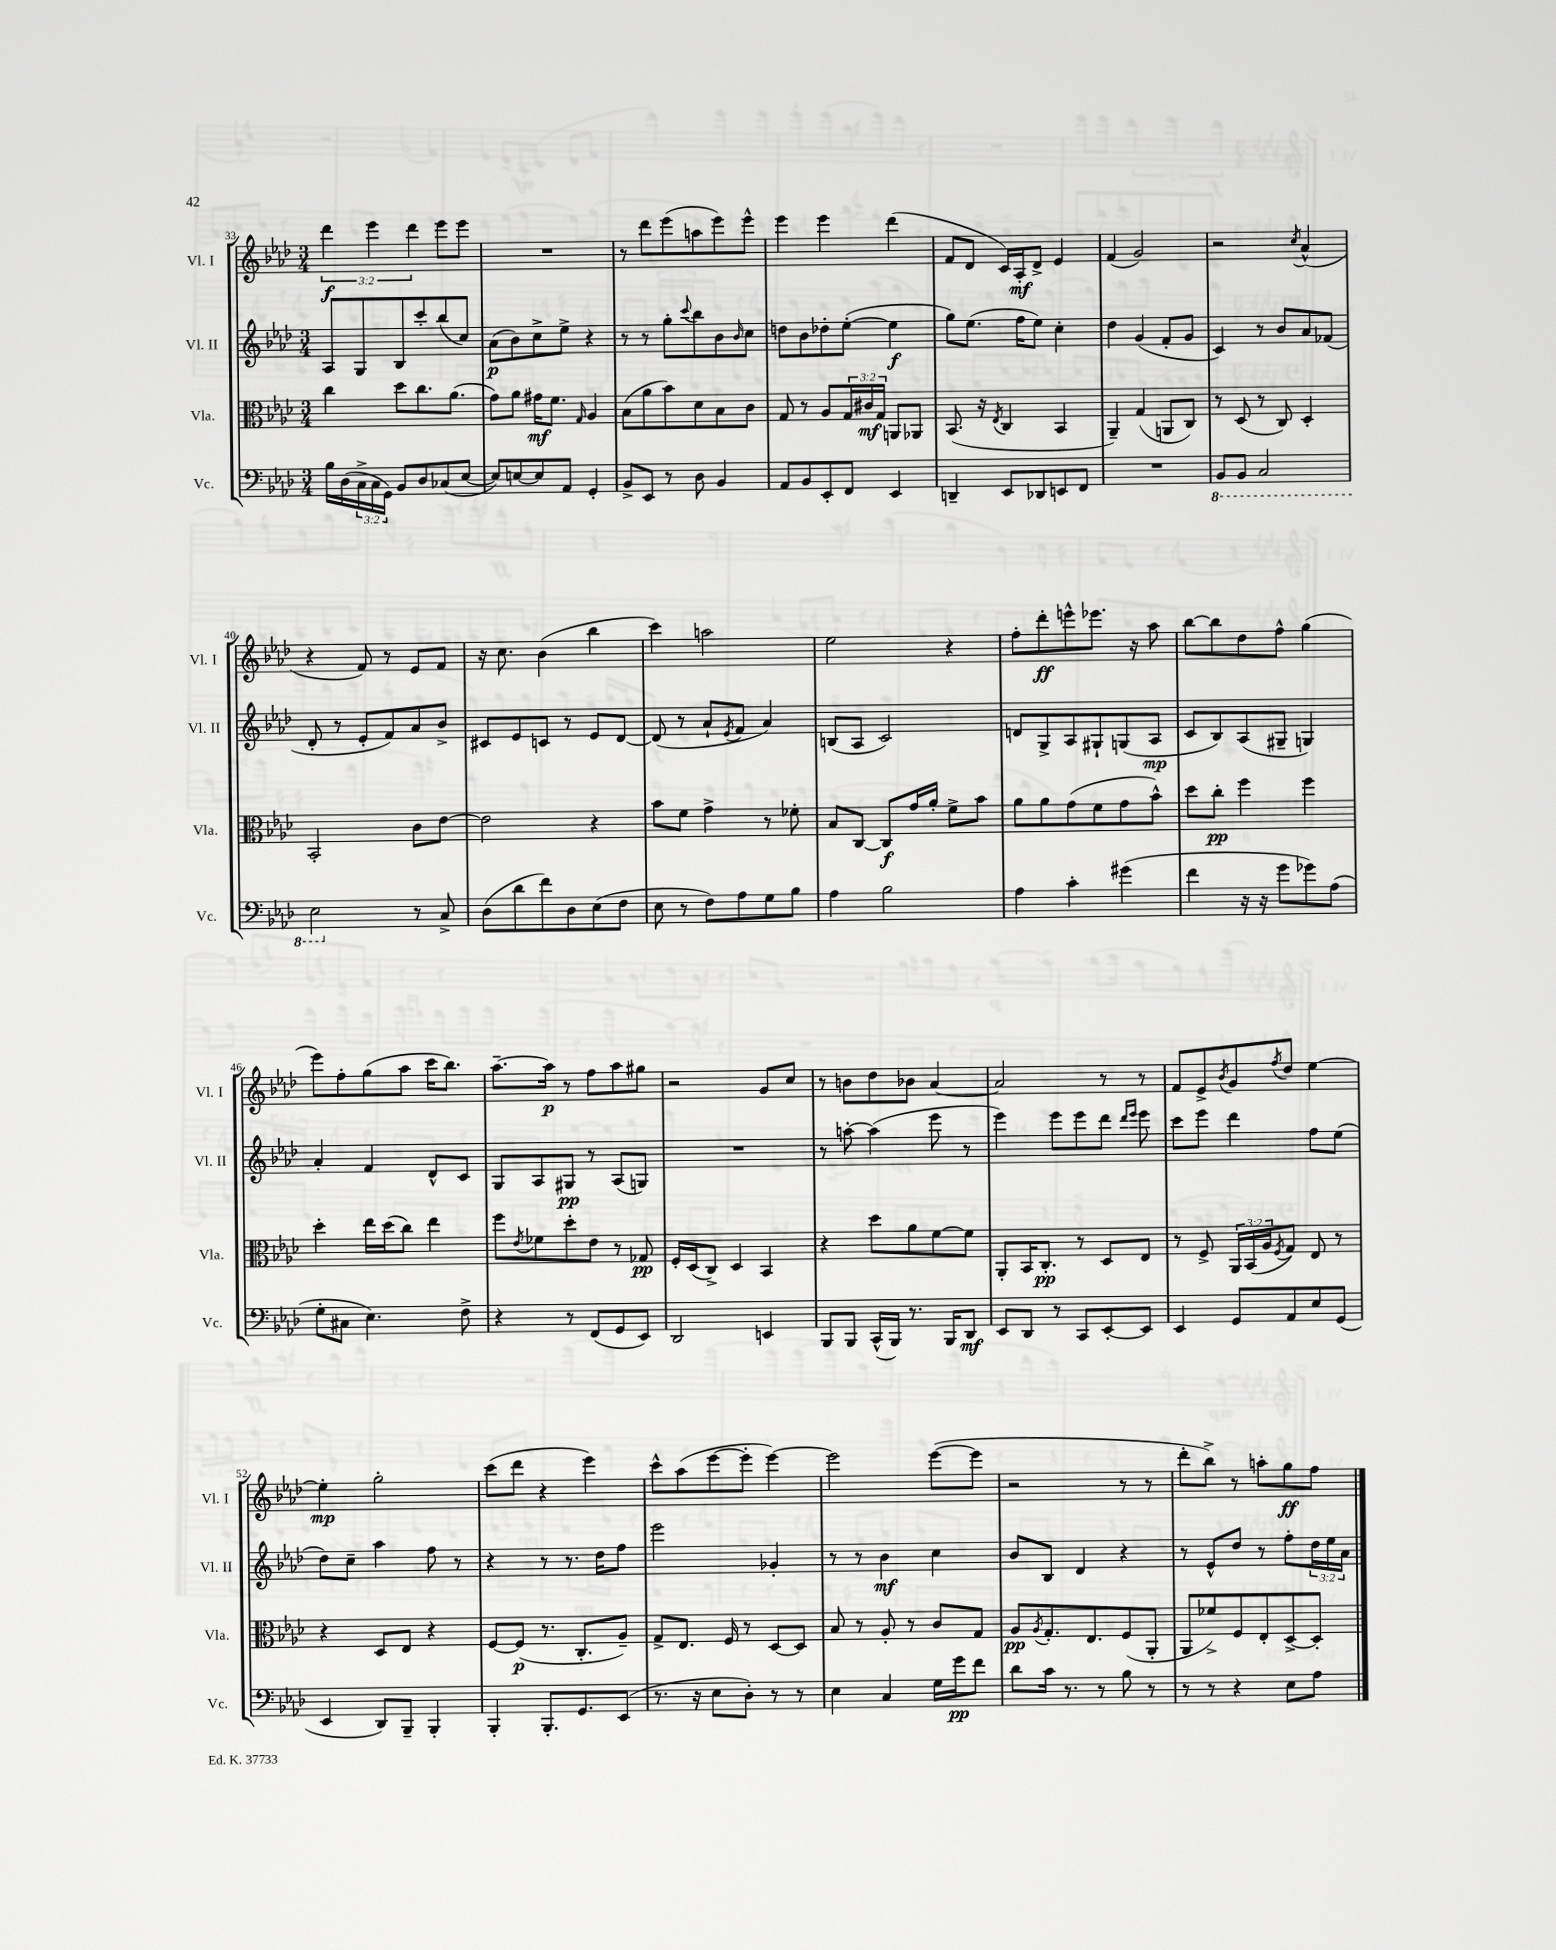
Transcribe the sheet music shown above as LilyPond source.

<<
\new StaffGroup <<
\new Staff = "s0" \with { instrumentName = "Vl. I" shortInstrumentName = "Vl. I" } {
    \clef treble \key aes \major \numericTimeSignature \time 3/4 \override Staff.TupletNumber.text = #tuplet-number::calc-fraction-text
    \tuplet 3/2 { des'''4\f ees'''4 des'''4 } ees'''8 ees'''8 |
    R2. |
    r8 des'''8 ees'''8( a''8 ees'''8) ees'''8-^ |
    ees'''4 ees'''4 des'''4( |
    f'8 des'8 c'16) aes16-.\mf des'8-> ees'4 |
    f'4( g'2) |
    r2 \acciaccatura { c''8 } aes'4-^( |
    r4 f'8) r8 ees'8 f'8 |
    r16 c''8. bes'4( bes''4 |
    c'''4) a''2 |
    ees''2 r4 |
    f''8-. des'''8-.\ff e'''8-^ ees'''8. r16 aes''8 |
    bes''8~ bes''8 des''8 f''8-^ g''4( |
    ees'''8) f''8-. g''8( aes''8 c'''16 bes''8.) |
    aes''8.~-- aes''16\p r8 f''8 aes''8 gis''8 |
    r2 g'8 c''8 |
    r8 b'8 des''8 bes'8 aes'4~ |
    aes'2 r8 r8 |
    f'8 ees'8-> \acciaccatura { bes'8 } g'8 \acciaccatura { f''8 } des''8 ees''4~ |
    ees''4-.\mp g''2-. |
    c'''8( des'''8 r4 ees'''4) |
    c'''8-^ aes''8( ees'''8~ ees'''8-. ees'''4~) |
    ees'''2 ees'''8~( ees'''8 |
    r2 r8 r8 |
    des'''8-. bes''8->) r8 a''8-. g''8\ff f''8 \bar "|." |
}
\new Staff = "s1" \with { instrumentName = "Vl. II" shortInstrumentName = "Vl. II" } {
    \clef treble \key aes \major \numericTimeSignature \time 3/4 \override Staff.TupletNumber.text = #tuplet-number::calc-fraction-text
    aes8 g8 bes8 c'''8-. bes''8( c''8) |
    aes'8\p( bes'8) c''8-> ees''8-> r4 |
    r8 r8 g''8-. \appoggiatura { c'''8 } bes''8 bes'8 \grace { bes'16 } c''8 |
    d''8 bes'8 des''8-. ees''8~-.( ees''4\f |
    g''8) ees''8.( f''16 ees''8) c''4-. |
    des''4 g'4( f'8-. g'8 |
    c'4) r8 bes'8 aes'8 fes'8( |
    des'8-. r8 ees'8-. f'8) aes'8 bes'8-> |
    cis'8 ees'8 c'8 r8 ees'8 des'8~ |
    des'8( r8 aes'8-! \acciaccatura { ees'8 } f'8 aes'4) |
    b8( aes8 c'2) |
    d'8 g8-> aes8 gis8-! g8( aes8\mp |
    c'8 bes8) aes8( gis8-- g4) |
    aes'4-. f'4 des'8-^ c'8 |
    g8 aes8 gis8\pp r8 aes8( g8) |
    R2. |
    r8 a''8~-. a''4( ees'''8 r8 |
    ees'''4) ees'''8 ees'''8 des'''8 \grace { des'''16 ees'''16 } ees'''8 |
    c'''8 ees'''8 des'''4 f''8 ees''8( |
    des''8) c''8-- aes''4 f''8 r8 |
    r4 r8 r8. des''16 f''8 |
    ees'''2 ges'4-. |
    r8 r8 bes'4\mf c''4 |
    bes'8 bes8 des'4 r4 |
    r8 ees'8-^ des''8 r8 f''8-. \tuplet 3/2 { des''16 ees''16 aes'16 } \bar "|." |
}
\new Staff = "s2" \with { instrumentName = "Vla." shortInstrumentName = "Vla." } {
    \clef alto \key aes \major \numericTimeSignature \time 3/4 \override Staff.TupletNumber.text = #tuplet-number::calc-fraction-text
    c''4 des''8 c''8. aes'8.( |
    g'8) aes'8 gis'16\mf f'8. \grace { g16 } aes4 |
    bes8( aes'8 bes'8) des'8 bes8 c'8 |
    g8 r8 aes8 \tuplet 3/2 { g16 cis'16\mf g16 } a,8 aes,8 |
    bes,8.( r16 \acciaccatura { ees8 } c4 bes,4 |
    aes,4--) g4( a,8 c8) |
    r8 des8( r8 c8) des4-. |
    bes,2-. c'8 ees'8~ |
    ees'2 r4 |
    bes'8 f'8 g'4-> r8 fes'8-. |
    bes8 c8~ c8\f g'16 aes'16-. f'8-> bes'8 |
    aes'8 aes'8 g'8( f'8 g'8 bes'8-^) |
    des''8 c''8-.\pp f''4 f''4 |
    des''4-. ees''16 des''16( c''8) ees''4 |
    f''8 \acciaccatura { ees'8 } fes'8 des''8-. ees'8 r8 ges8\pp |
    f16-. des16( c8->) des4 bes,4 |
    r4 des''8 aes'8 f'8~ f'8 |
    aes,8-. bes,16 c8.-.\pp r8 des8 ees8 |
    r8 f8-> \tuplet 3/2 { aes,16 bes,16( aes16 } \acciaccatura { f8 } g8) ees8 r8 |
    r4 des8 ees8 r4 |
    f8~ f8\p( r8. c8.-. aes8--) |
    g8-> ees8. f16 r8 des8~ des8 |
    bes8 r8 aes8-. r8 c'8 g8 |
    aes8\pp \acciaccatura { aes8 } g8.-. ees8. f8( aes,8-. |
    aes,8 fes'8->) f8 ees8-. des8~-> des8-. \bar "|." |
}
\new Staff = "s3" \with { instrumentName = "Vc." shortInstrumentName = "Vc." } {
    \clef bass \key aes \major \numericTimeSignature \time 3/4 \override Staff.TupletNumber.text = #tuplet-number::calc-fraction-text
    bes16 des16( \tuplet 3/2 { c16-> c16 g,16) } bes,8 des8 ces8( ees8~ |
    ees8) e8~ e8 aes,8 g,4-. |
    bes,8-> ees,8 r8 des8 bes,4 |
    aes,8 bes,8 ees,8-. f,8 ees,4 |
    d,4-- ees,8 des,8 e,8 f,8 |
    R2. |
    \ottava #-1 bes,,8 bes,,8 c,2 |
    ees,2 \ottava #0 r8 c8-> |
    des8( des'8 f'8) des8 ees8( f8 |
    ees8 r8 f8) aes8 g8 bes8 |
    aes4 bes2 |
    aes4 c'4-. gis'4( |
    f'4 r16 r16 g'8 ges'8) aes8( |
    g8-. cis8 ees4.) f8-> |
    r4 r8 f,8( g,8 ees,8) |
    des,2 e,4 |
    bes,,8 bes,,8 c,16-^( bes,,16) r8. bes,,16 des,8\mf |
    ees,8 des,8 r8 c,8 ees,8~-. ees,8 |
    ees,4 g,8 aes,8 ees8 g,8( |
    ees,4 des,8) bes,,8-- bes,,4-. |
    bes,,4-. bes,,8.-. g,8. ees,8( |
    r8. r16 ees8 des8-.) r8 r8 |
    ees4 c4 g16 g'16\pp f'8 |
    des'8 c'16 r8. r8 bes8 r8 |
    r8 r8 r4 ees8 aes8 \bar "|." |
}
>>
>>
\layout { \context { \Score currentBarNumber = #33 } }
